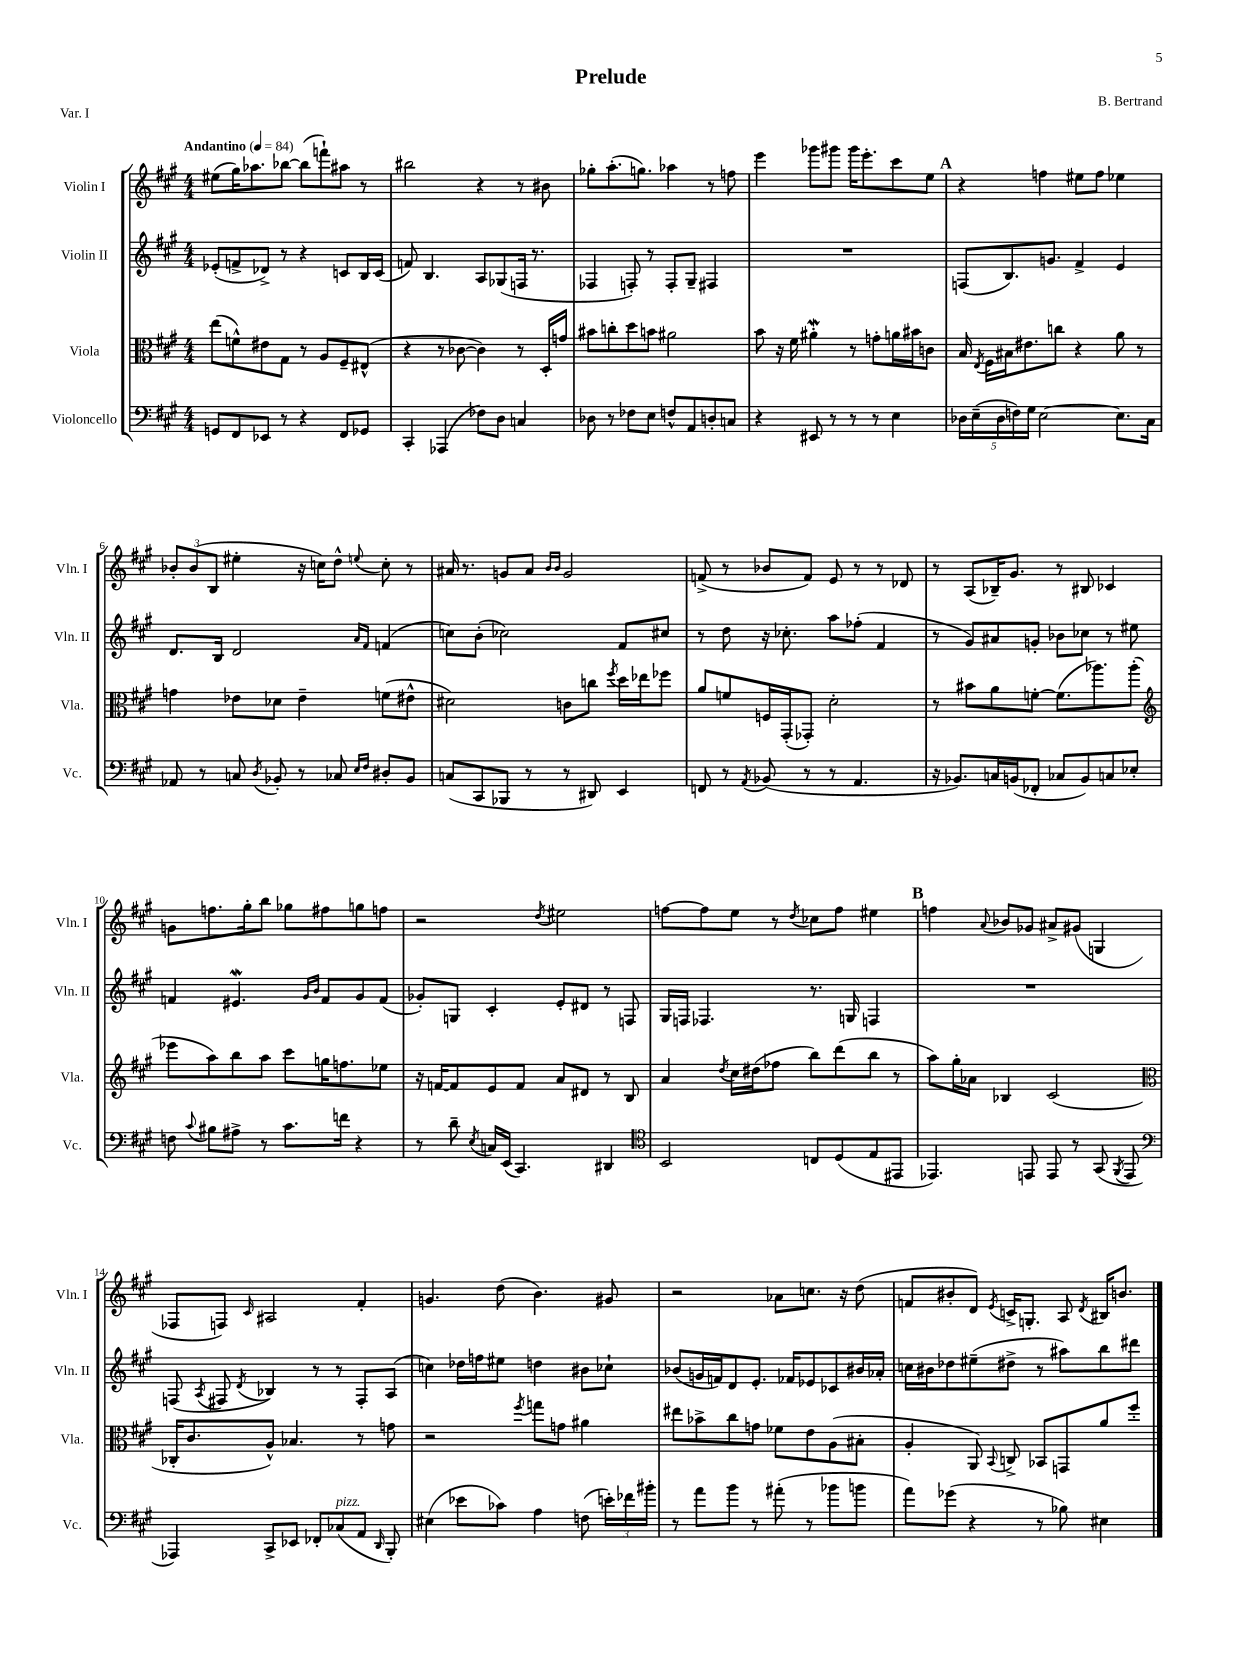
\header { title = "Prelude" composer = "B. Bertrand" piece = "Var. I" }
<<
\new StaffGroup <<
\new Staff = "s0" \with { instrumentName = "Violin I" shortInstrumentName = "Vln. I" } {
    \clef treble \key a \major \numericTimeSignature \time 4/4 \tempo "Andantino" 4 = 84
    \autoBeamOff eis''8[( gis''16) aes''8. bes''8]~ bes''8[( f'''8-!) ais''8] r8 |
    bis''2 r4 r8 bis'8 |
    ges''8[-. a''8.-.( g''8.]) aes''4 r8 f''8 |
    e'''4 ges'''8[ gis'''8] gis'''16[ e'''8.-. cis'''8 e''8] |
    \mark \markup { \bold "A" } r4 f''4 eis''8[ f''8] ees''4 |
    \tuplet 3/2 { bes'8[-. bes'8( b8] } eis''4-. r16 c''16[) d''8]-^ \appoggiatura { e''8 } c''8-. r8 |
    ais'16 r8. g'8[ ais'8] \grace { b'16[ b'16] } g'2 |
    f'8->( r8 bes'8[ f'8]) e'8 r8 r8 des'8 |
    r8 a8[( bes16--) gis'8.] r8 bis8 ces'4 |
    g'8[ f''8. gis''16-. b''8] ges''8[ fis''8 g''8 f''8] |
    r2 \acciaccatura { d''8 } eis''2 |
    f''8[~ f''8 e''8] r8 \acciaccatura { d''8 } ces''8[ f''8] eis''4 |
    \mark \markup { \bold "B" } f''4 \appoggiatura { a'8 } bes'8[ ges'8] ais'8[-> gis'8]( g4 |
    fes8[ f8]) \grace { cis'16 } ais2 fis'4-. |
    g'4. d''8( b'4.) gis'8 |
    r2 aes'8[ c''8.] r16 d''8( |
    f'8[ bis'8-. d'8]) \acciaccatura { e'8 } c'16[-> g8.]-. a8 \acciaccatura { d'8 } bis16[ b'8.] \bar "|." |
}
\new Staff = "s1" \with { instrumentName = "Violin II" shortInstrumentName = "Vln. II" } {
    \clef treble \key a \major \numericTimeSignature \time 4/4
    \autoBeamOff ees'8[-.( f'8-> des'8]->) r8 r4 c'8[ b16 c'16]( |
    f'8) b4. a8[ ges8( f16] r8. |
    fes4 f8-.) r8 f8[-. gis8]-- fis4 |
    R1 |
    \mark \markup { \bold "A" } f8[( b8.) g'8.] fis'4-> e'4 |
    d'8.[ b16] d'2 \grace { a'16[ fis'16] } f'4( |
    c''8[) b'8]-.( ces''2) fis'8[ cis''8] |
    r8 d''8 r16 ces''8.-. a''8[ fes''8]-.( fis'4 |
    r8 gis'8[) ais'8 g'8]-. bes'8[ ces''8] r8 eis''8 |
    f'4 eis'4.\mordent \grace { gis'16[ b'16] } f'8[ gis'8 f'8]( |
    ges'8[-.) g8] cis'4-. e'8[-. dis'8] r8 f8 |
    gis16[ f16] fes4. r8. g16 f4 |
    \mark \markup { \bold "B" } R1 |
    f8( \acciaccatura { a8 } fis8 \acciaccatura { d'8 } bes4) r8 r8 fis8[-. a8]( |
    c''4) des''16[ f''16 eis''8] d''4 bis'8[ ces''8]-! |
    bes'8[( g'16 f'16) d'8 e'8.]-. fes'16[ ees'8 ces'8 bis'16 aes'16]-. |
    c''16[ bis'16 des''8 eis''8--( dis''8]-> r8 ais''8[) b''8 dis'''8] \bar "|." |
}
\new Staff = "s2" \with { instrumentName = "Viola" shortInstrumentName = "Vla." } {
    \clef alto \key a \major \numericTimeSignature \time 4/4
    \autoBeamOff e''8[( f'8-^) eis'8 gis8] r8 a8[ fis8-- eis8]-^( |
    r4 r8 ces'8~ ces'4) r8 d16[-. g'16] |
    bis'8[ c''8-. d''8 b'8] ais'2 |
    b'8 r16 fis'16 ais'4-.\mordent r8 g'8[-. a'16 bis'16 c'8] |
    \mark \markup { \bold "A" } b16 \acciaccatura { e8 } fis16[ bis16 eis'8. c''8] r4 a'8 r8 |
    g'4 ees'8[ des'8] ees'4-- f'8[( eis'8]-^ |
    dis'2) c'8[ c''8] \acciaccatura { fis''8 } d''16[ ees''16 fes''8] |
    a'8[ f'8 f16 gis,16-.( ges,8]-.) d'2-. |
    r8 bis'8[ a'8 f'8]~-. f'8.[( aes''8.) aes''8]-.( |
    \clef treble ees'''8[ a''8) b''8 a''8] cis'''8[ g''16 f''8. ees''8] |
    r16 f'16[~ f'8 e'8 f'8] a'8[ dis'8] r8 b8 |
    a'4 \acciaccatura { d''8 } cis''16[ dis''16( fes''8] b''8[) d'''8( b''8] r8 |
    \mark \markup { \bold "B" } a''8[) gis''16-. aes'16] bes4 cis'2( |
    \clef alto ces16[-. cis'8. a8]-^) bes4. r8 g'8 |
    r2 \acciaccatura { fis''8 } g''8[ g'8] ais'4 |
    eis''8[ bes'8-> cis''8 g'8] fes'8[ e'8 a8( bis8]-. |
    a4-. a,8) \appoggiatura { b,8 } c8-> bes,8[ g,8 a'8 fis''8]-. \bar "|." |
}
\new Staff = "s3" \with { instrumentName = "Violoncello" shortInstrumentName = "Vc." } {
    \clef bass \key a \major \numericTimeSignature \time 4/4
    \autoBeamOff g,8[ fis,8 ees,8] r8 r4 fis,8[ ges,8] |
    cis,4-. aes,,4( fes8[) d8] c4 |
    des8 r8 fes8[ e8] f8[-^ a,8 d8-. c8] |
    r4 eis,8 r8 r8 r8 e4 |
    \mark \markup { \bold "A" } \tuplet 5/4 { des16[ e16--( des16 f16) gis16] } e2~ e8.[ cis16] |
    aes,8 r8 c8 \acciaccatura { d8 } bes,8-. r8 ces8 \grace { e16[ fis16] } dis8[-. bes,8] |
    c8[( cis,8 bes,,8] r8 r8 dis,8) e,4 |
    f,8 r8 \acciaccatura { a,8 } bes,8( r8 r8 a,4. |
    r16 bes,8.[) c16 b,16( fes,8]-. ces8[ b,8) c8 ees8]-. |
    f8 \appoggiatura { cis'8 } bis8[ ais8]-> r8 cis'8.[ f'16] r4 |
    r8 d'8-- \acciaccatura { e8 } c16[ e,16]( cis,4.) dis,4 |
    \clef tenor b,2 c8[ d8( e8 eis,8] |
    \mark \markup { \bold "B" } ees,4.) e,8 e,8 r8 gis,8( \acciaccatura { fis,8 } e,8 |
    \clef bass aes,,4) cis,8[-> ees,8] fes,8[-. ces8^\markup { \italic "pizz." }( a,8] \grace { d,16 } b,,8-.) |
    eis4( ees'8[ ces'8]) a4 f8( \tuplet 3/2 { e'16[-.) fes'16 bis'16]-. } |
    r8 a'8[ b'8] r8 ais'8-.( r8 bes'8[ b'8] |
    a'8[) ges'8]( r4 r8 bes8) eis4 \bar "|." |
}
>>
>>
